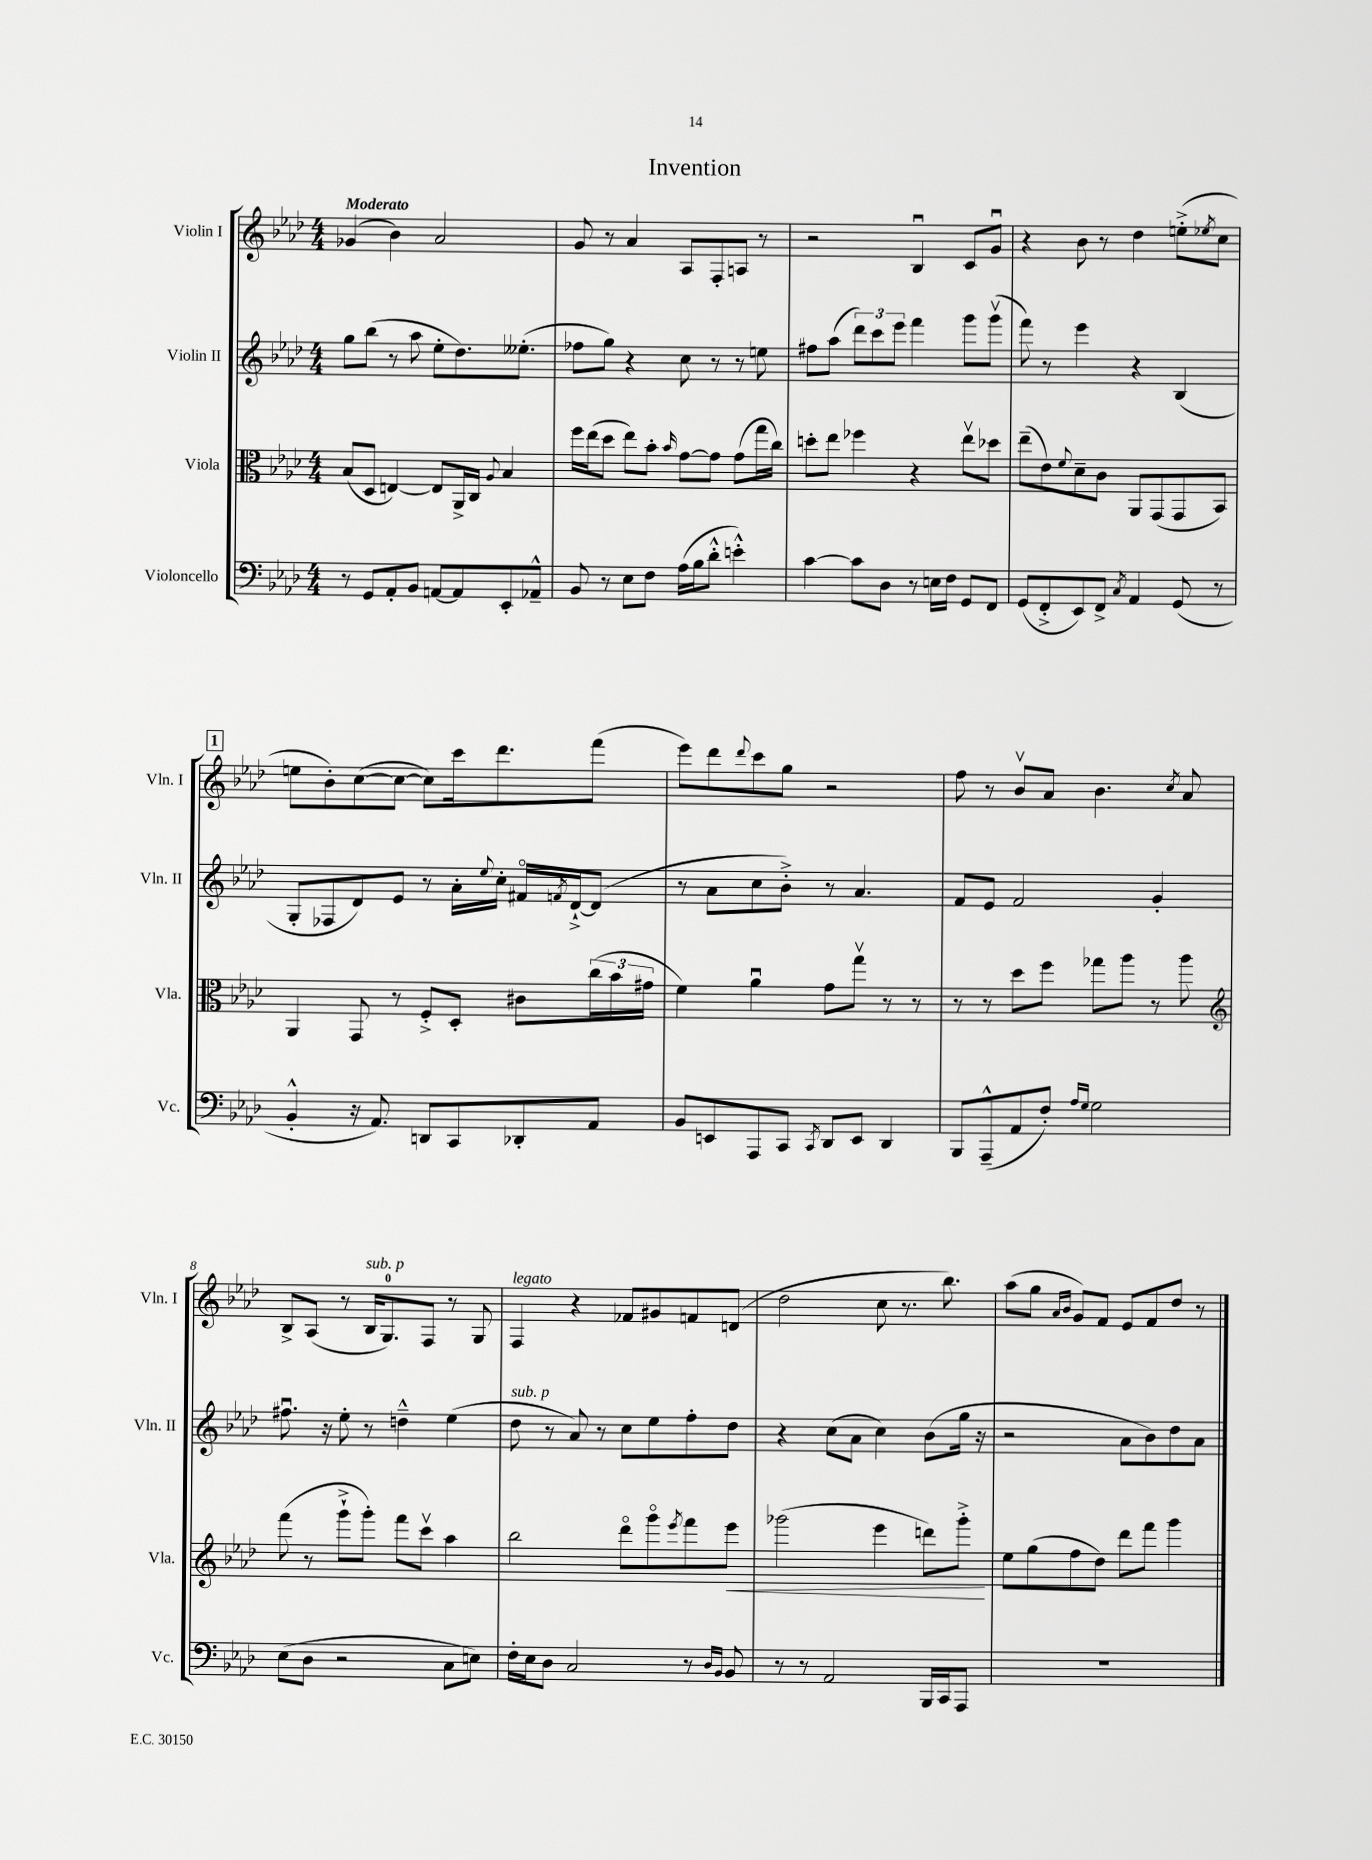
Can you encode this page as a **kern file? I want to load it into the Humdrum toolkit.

**kern	**kern	**dynam	**kern	**kern
*part4	*part3	*part3	*part2	*part1
*staff4	*staff3	*staff3	*staff2	*staff1
*I"Violoncello	*I"Viola	*	*I"Violin II	*I"Violin I
*I'Vc.	*I'Vla.	*	*I'Vln. II	*I'Vln. I
*clefF4	*clefC3	*	*clefG2	*clefG2
*k[b-e-a-d-]	*k[b-e-a-d-]	*	*k[b-e-a-d-]	*k[b-e-a-d-]
*M4/4	*M4/4	*	*M4/4	*M4/4
=1	=1	=1	=1	=1
!	!	!	!	!LO:TX:a:B:t=Moderato
8r	(8B-/L	.	8gg\L	(4g-X/
8GG/L	8D-/J	.	(8bb-\J	.
8AA-'/	[4En/)	.	8r	4b-\)
8BB-/J	.	.	8aa-\	.
[8AAn/L	8E/L]	.	8ee-'\L	2a-/
8AA/]	16AA-^/L	.	8.dd-\)	.
.	16C/JJ	.	.	.
.	8qqA-/	.	.	.
8EE-'/	4B-/	.	.	.
.	.	.	(8.ee--X'\J	.
8AA-X~^^/J	.	.	.	.
=2	=2	=2	=2	=2
8BB-/	16ff\LL	.	8ff-X\L	8g/
.	(16ee-\J	.	.	.
8r	8dd-\J	.	8gg\J)	8r
8E-\L	8ee-\L)	.	4r	4a-/
8F\J	8b-'\J	.	.	.
.	16qqb-/	.	.	.
(16A-\LL	[8g\L	.	8cc\	8A-/L
16B-\J	.	.	.	.
8d-'^^\J	8g\J]	.	8r	8F'/
4en'^^\)	(8g\L	.	8r	8An/J
.	16gg\L	.	8een\	8r
.	16cc\JJ)	.	.	.
=3	=3	=3	=3	=3
[4c\	8ddn'\L	.	8ff#X\L	2r
.	8ee-\J	.	(8aa-\J	.
8c\L]	4ff-X\	.	12ddd-\L)	.
.	.	.	12ccc\	.
8D-\J	.	.	.	.
.	.	.	12eee-\J	.
8r	4r	.	4fff\	4B-u/
16En\LL	.	.	.	.
16F\JJ	.	.	.	.
8GG/L	8ee-v\L	.	8ggg\L	8c/L
8FF/J	8dd-X\J	.	(8gggv\J	8gu/J
=4	=4	=4	=4	=4
(8GG/L	(8ee-~\L	.	8fff\)	4r
8FF'^/	8e-\)	.	8r	.
.	8qqf/	.	.	.
8EE-/)	8d-~\	.	4eee-\	8b-\
8FF^/J	8c\J	.	.	8r
8qC/	.	.	.	.
4AA-/	8AA-/L	.	4r	4dd-\
.	(8GG/	.	.	.
(8GG/	8GG/	.	(4B-/	(8een'^\L
.	.	.	.	8qee-X/
8r	8BB-/J)	.	.	8cc\J
!!LO:LB:g=z
!!LO:REH:place=s1:t=1
=5	=5	=5	=5	=5
4BB-'^^/	4AA-/	.	8G'/L	8een\L
.	.	.	8F-X/	8b-'\)
16r	8GG/	.	8d-/)	([8cc\
8.AA-/)	.	.	.	.
.	8r	.	8e-/J	8cc\J_
8DDn/L	8F'^/L	.	8r	8cc\L])
8CC/	8D-'/J	.	16a-'\LL	16ccc\k
.	.	.	8qqee-/	.
.	.	.	16cc'\JJ	8.ddd-\
8DD-X'/	8c#X\L	.	16f#X/LL	.
.	.	.	8qfn/	.
.	.	.	[16d-`^/J	.
8AA-/J	(24cc\L	.	(8d-/J]	(8fff\J
.	24b-\	.	.	.
.	24g#X\JJ	.	.	.
=6	=6	=6	=6	=6
8BB-/L	4f\)	.	8r	8eee-\L)
8EEn/	.	.	8a-\L	8ddd-\
.	.	.	.	8qqddd-/
8AAA-/	4a-u\	.	8cc\	8ccc\
8CC/J	.	.	8b-'^\J)	8gg\J
8qCC/	.	.	.	.
8DD-/L	8g\L	.	8r	2r
8EE/J	8ggv\J	.	4.a-/	.
4DD-/	8r	.	.	.
.	8r	.	.	.
=7	=7	=7	=7	=7
8BBB-/L	8r	.	8f/L	8ff\
(8AAA-~^^/	8r	.	8e-/J	8r
8AA-/	8dd-\L	.	2f/	8b-v/L
8F'/J)	8ff\J	.	.	8a-/J
16qqA-/LL	.	.	.	.
16qqG/JJ	.	.	.	.
2G\	8gg-X\L	.	.	4.b-\
.	8aa-\J	.	.	.
.	8r	.	4g'/	.
.	.	.	.	8qcc/
.	8aa-\	.	.	8a-/
!!LO:LB:g=z
=8	=8	=8	=8	=8
*	*clefG2	*	*	*
(8E-\L	(8fff\	.	8.ff#Xu\	8B-^/L
8D-\J	8r	.	.	(8A-/J
.	.	.	16r	.
2r	8ggg`^\L	.	8ee-'\	8r
!	!	!	!	!LO:TX:a:i:t=sub. p
.	8ggg'\J)	.	8r	16B-/KL
.	.	.	.	8.G/)
.	8fff\L	.	4ddn~^^\	.
.	8cccv\J	.	.	8F/J
8C\L	4aa-\	.	(4ee-\	8r
8En\J)	.	.	.	8G/
=9	=9	=9	=9	=9
!	!	!	!	!LO:TX:a:i:t=legato
!	!	!	!LO:TX:a:i:t=sub. p	!
16F'\LL	2bb-\	.	8dd-\	4F/
16E-\J	.	.	.	.
8D-\J	.	.	8r	.
2C/	.	.	8a-/)	4r
.	.	.	8r	.
.	8ddd-\L	.	8cc\L	8f-X/L
.	8ggg\	.	8ee-\	8g#X/
.	8qeee-/	.	.	.
8r	8fff\	.	8ff'\	8fn/
16qqD-/LL	.	.	.	.
16qqBB-/JJ	.	.	.	.
!	!	!LO:HP:b	!	!
8BB-/	8eee-\J	<	8dd-\J	(8dn/J
=10	=10	=10	=10	=10
8r	(2ggg-X\	.	4r	2dd-\
8r	.	.	.	.
2AA-/	.	.	(8cc\L	.
.	.	.	8a-\J	.
.	4eee-\	.	4cc\)	8cc\
.	.	.	.	8.r
16BBB-/LL	8dddn\L)	.	(8b-\L	.
16CC/J	.	.	.	8.bb-\)
8AAA-/J	8ggg-'^\J	.	16gg\Jk	.
.	.	.	16r	.
.	.	[	.	.
=11	=11	=11	=11	=11
1r	8ee-\L	.	2r	(8aa-\L
.	(8gg\	.	.	8gg\J
.	.	.	.	16qqa-/LL
.	.	.	.	16qqb-/JJ
.	8ff\	.	.	8g/L)
.	8dd-\J)	.	.	8f/J
.	8ddd-\L	.	8a-\L	8e-/L
.	8fff\J	.	8b-\)	8f/
.	4ggg\	.	8dd-\	8dd-/J
.	.	.	8a-\J	8r
==	==	==	==	==
*-	*-	*-	*-	*-
